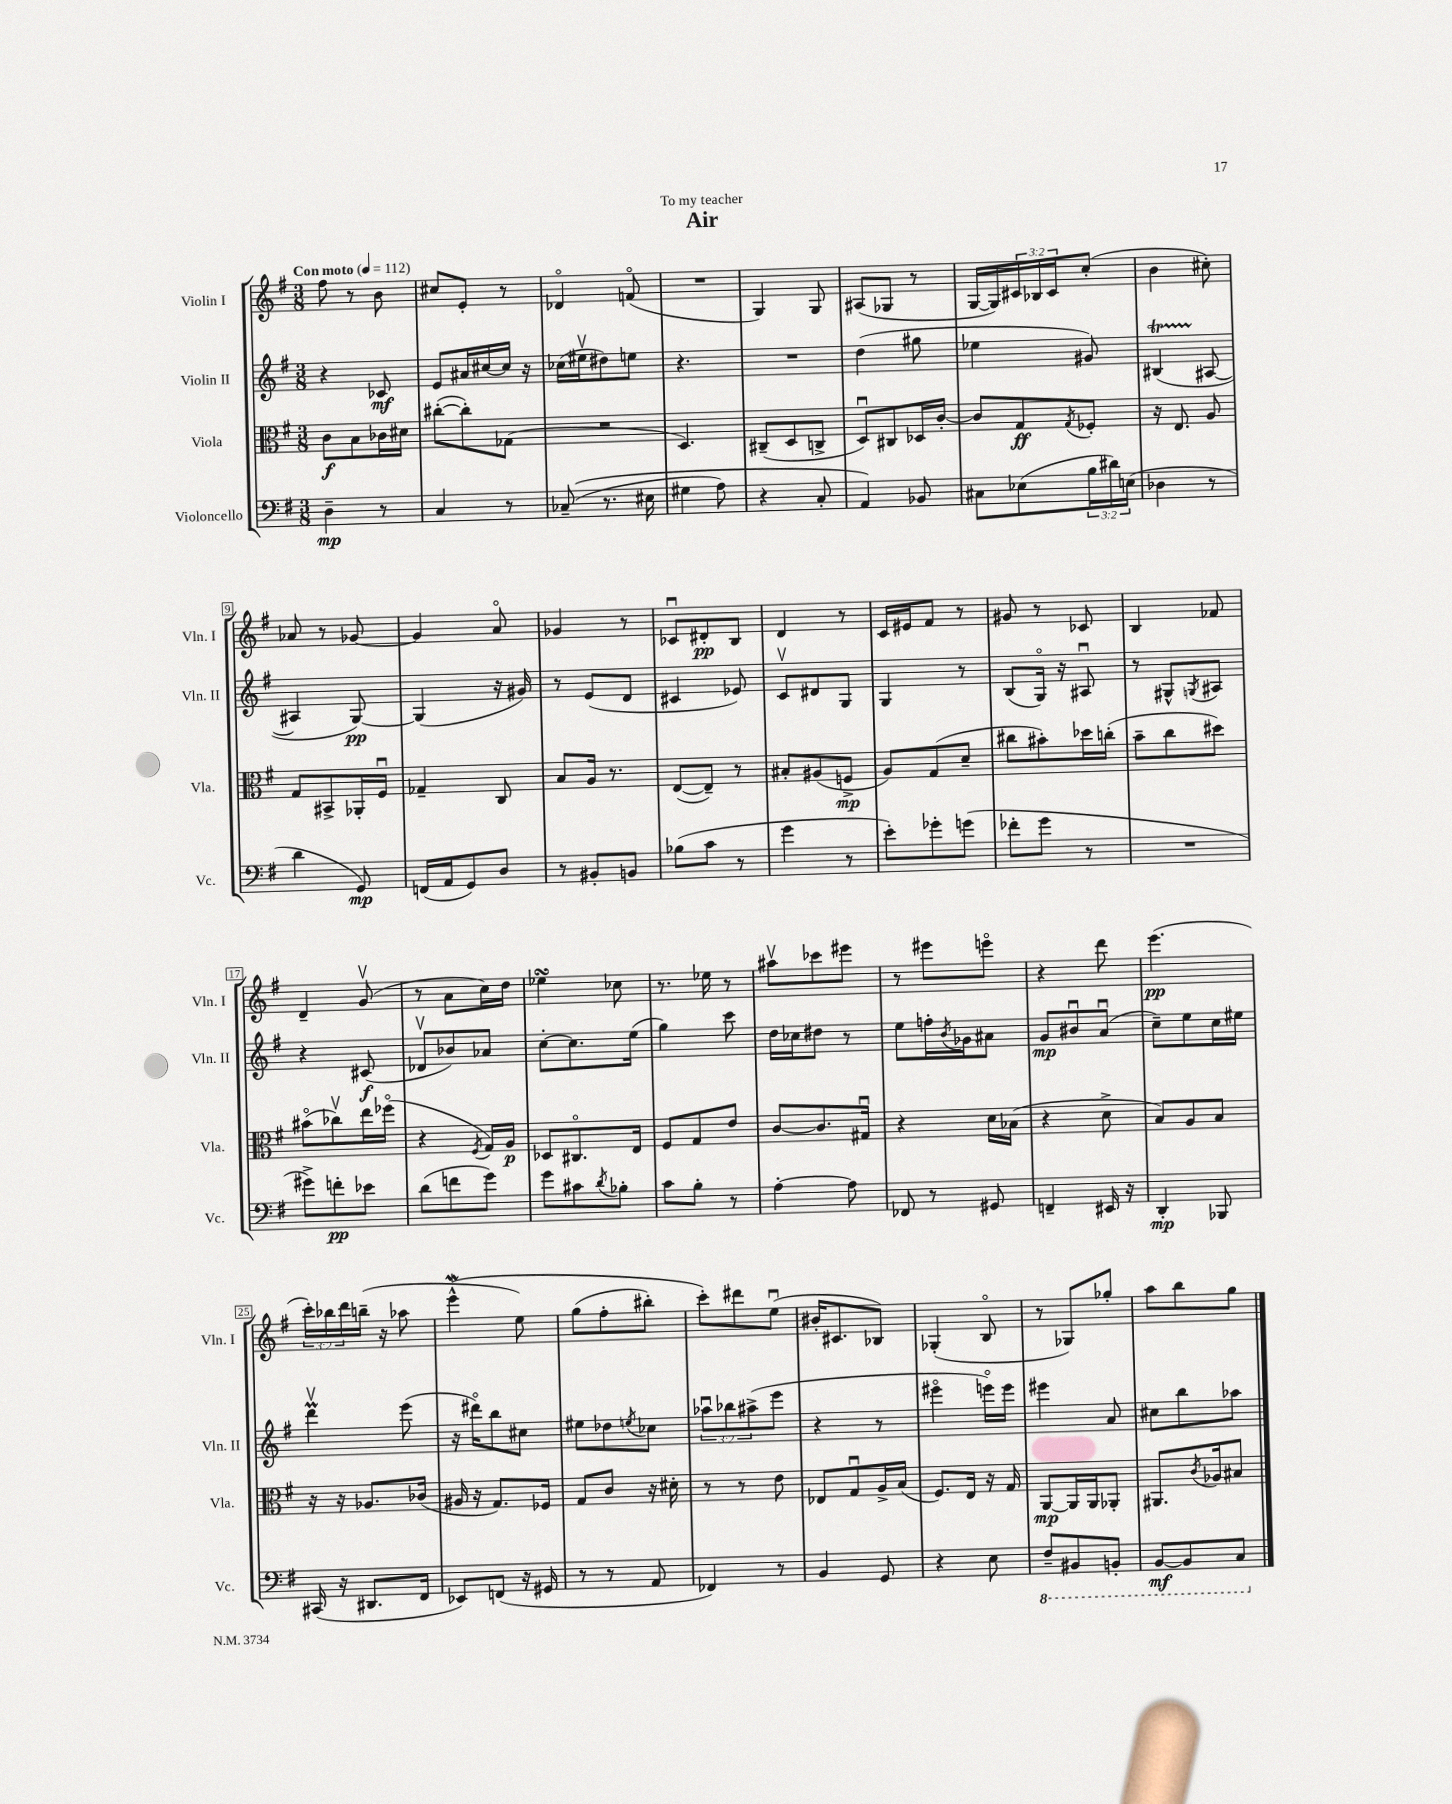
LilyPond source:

\header { title = "Air" dedication = "To my teacher" }
<<
\new StaffGroup <<
\new Staff = "s0" \with { instrumentName = "Violin I" shortInstrumentName = "Vln. I" } {
    \clef treble \key g \major \numericTimeSignature \time 3/8 \override Staff.TupletNumber.text = #tuplet-number::calc-fraction-text \tempo "Con moto" 4 = 112
    fis''8 r8 b'8 |
    cis''8 e'8-. r8 |
    des'4\flageolet f'8\flageolet( |
    R4. |
    g4) g8 |
    ais8( ges8 r8 |
    g16~ g16) \tuplet 3/2 { cis'16 bes16 cis'16 } c''8-.( |
    b'4 cis''8-.) |
    aes'8 r8 ges'8~ |
    ges'4 a'8\flageolet |
    ges'4 r8 |
    ces'8\downbow dis'8-.\pp b8 |
    d'4 r8 |
    c'16 eis'16 fis'8 r8 |
    gis'8 r8 ces'8 |
    b4 fes'8 |
    d'4-- g'8\upbow( |
    r8 a'8 c''16) d''16 |
    ees''4\turn ces''8 |
    r8. ees''16 r8 |
    ais''8\upbow ces'''8 eis'''8 |
    r8 eis'''8 e'''8\flageolet |
    r4 d'''8 |
    e'''4.\pp( |
    \tuplet 3/2 { c'''16-.) bes''16 d'''16 } b''16--( r16 aes''8 |
    e'''4-^\mordent\( e''8) |
    g''8( fis''8-. bis''8-.) |
    c'''8-.\) dis'''8 e''8\downbow( |
    bis'16-. cis'8. bes8) |
    ges4-.( b8\flageolet |
    r8 ges8) ges''8-. |
    a''8 b''8 g''8 \bar "|." |
}
\new Staff = "s1" \with { instrumentName = "Violin II" shortInstrumentName = "Vln. II" } {
    \clef treble \key g \major \numericTimeSignature \time 3/8 \override Staff.TupletNumber.text = #tuplet-number::calc-fraction-text
    r4 ces'8\mf |
    e'8 ais'16 cis''16~ cis''16 r16 |
    ces''16( eis''16\upbow dis''8) e''8 |
    r4. |
    R4. |
    d''4( gis''8 |
    ees''4 gis'8) |
    bis4\startTrillSpan( ais8~\stopTrillSpan |
    ais4 g8~\pp) |
    g4( r16 gis'16) |
    r8 e'8( d'8 |
    cis'4 ees'8) |
    c'8\upbow dis'8 g8 |
    g4 r8 |
    b8( g16\flageolet) r16 ais8\downbow |
    r8 gis8-^ \acciaccatura { g8 } ais8 |
    r4 cis'8\f( |
    des'8\upbow bes'8) aes'8 |
    c''8~-. c''8. e''16( |
    g''4) c'''8 |
    d''16 ces''16 dis''8 r8 |
    e''8 f''16-. \acciaccatura { b'8 } ges'16 ais'8 |
    g'8\mp bis'8\downbow a'8\downbow( |
    c''8--) e''8 c''16 eis''16 |
    d'''4\upbow\prall e'''8( |
    r16 dis'''16\flageolet) b''8 cis''8 |
    eis''8 des''8 \acciaccatura { e''8 } ces''8 |
    \tuplet 3/2 { aes''8\downbow bes''8 ais''8->( } e'''8 |
    r4 r8 |
    eis'''4\flageolet e'''16\flageolet) e'''16 |
    eis'''4 a'8 |
    cis''8 b''8 aes''8 \bar "|." |
}
\new Staff = "s2" \with { instrumentName = "Viola" shortInstrumentName = "Vla." } {
    \clef alto \key g \major \numericTimeSignature \time 3/8
    c'8\f b8 ces'16 dis'16 |
    cis''8~-.( cis''8-.) ges8( |
    R4. |
    d4.) |
    cis8--( d8 c8-> |
    d8\downbow) cis8 des16 c'16~-. |
    c'8 g8\ff \acciaccatura { g8 } fes8-. |
    r16 e8. a8 |
    g8 bis,8-> aes,16-. fis16\downbow |
    ges4-- c8 |
    b8 a16 r8. |
    e8~( e8--) r8 |
    bis8-. ais8( f8->\mp |
    a8) g8( d'8-- |
    cis''8 bis'8-.) des''16 c''16-.( |
    b'8-- c''8 dis''8) |
    bis'8\flageolet( ces''8\upbow) e''16 fes''16\flageolet( |
    r4 \acciaccatura { fis8 } g16) a16\p |
    des8 cis8.\flageolet e16 |
    fis8 g8 e'8 |
    c'8~ c'8. gis16\downbow |
    r4 d'16 bes16( |
    r4 d'8-> |
    b8) a8 b8 |
    r16 r16 aes8. ces'16( |
    ais16 r16 g8.) fes16 |
    g8 c'8 r16 dis'16-. |
    r8 r8 e'8 |
    ees8 g8\downbow a16-> b16( |
    fis8.) e16 r16 g16 |
    a,8~\mp a,16 a,16 aes,8-. |
    ais,8. \acciaccatura { c'8 } aes16 bis8 \bar "|." |
}
\new Staff = "s3" \with { instrumentName = "Violoncello" shortInstrumentName = "Vc." } {
    \clef bass \key g \major \numericTimeSignature \time 3/8 \override Staff.TupletNumber.text = #tuplet-number::calc-fraction-text
    d4--\mp r8 |
    c4 r8 |
    ces8--(\( r8. eis16 |
    gis4 a8) |
    r4 c8-. |
    a,4\) bes,8 |
    cis8 ees8( \tuplet 3/2 { b16 dis'16) e16( } |
    des4 r8 |
    d'4 g,8\mp) |
    f,16( a,16 g,8) d8 |
    r8 bis,8-. b,8 |
    bes8( c'8 r8 |
    g'4 r8 |
    e'8-.) ges'8-. g'8( |
    fes'8-. g'8 r8 |
    R4. |
    gis'8->) f'8-.\pp ees'8 |
    d'8( f'8 g'8) |
    g'8 cis'8 \acciaccatura { d'8 } bes8-. |
    c'8 b8-. r8 |
    a4~-. a8 |
    fes,8 r8 gis,8 |
    f,4-- eis,16 r16 |
    d,4-.\mp bes,,8 |
    cis,16( r16 dis,8. fis,16 |
    ees,8) f,8( r16 gis,16 |
    r8 r8 a,8 |
    fes,4) r8 |
    b,4 g,8 |
    r4 e8 |
    \ottava #-1 fis,8-- bis,,8 b,,8-. |
    b,,8~\mf b,,8 c,8 \ottava #0 \bar "|." |
}
>>
>>
\layout { \context { \Score \override BarNumber.stencil = #(make-stencil-boxer 0.1 0.3 ly:text-interface::print) } }
